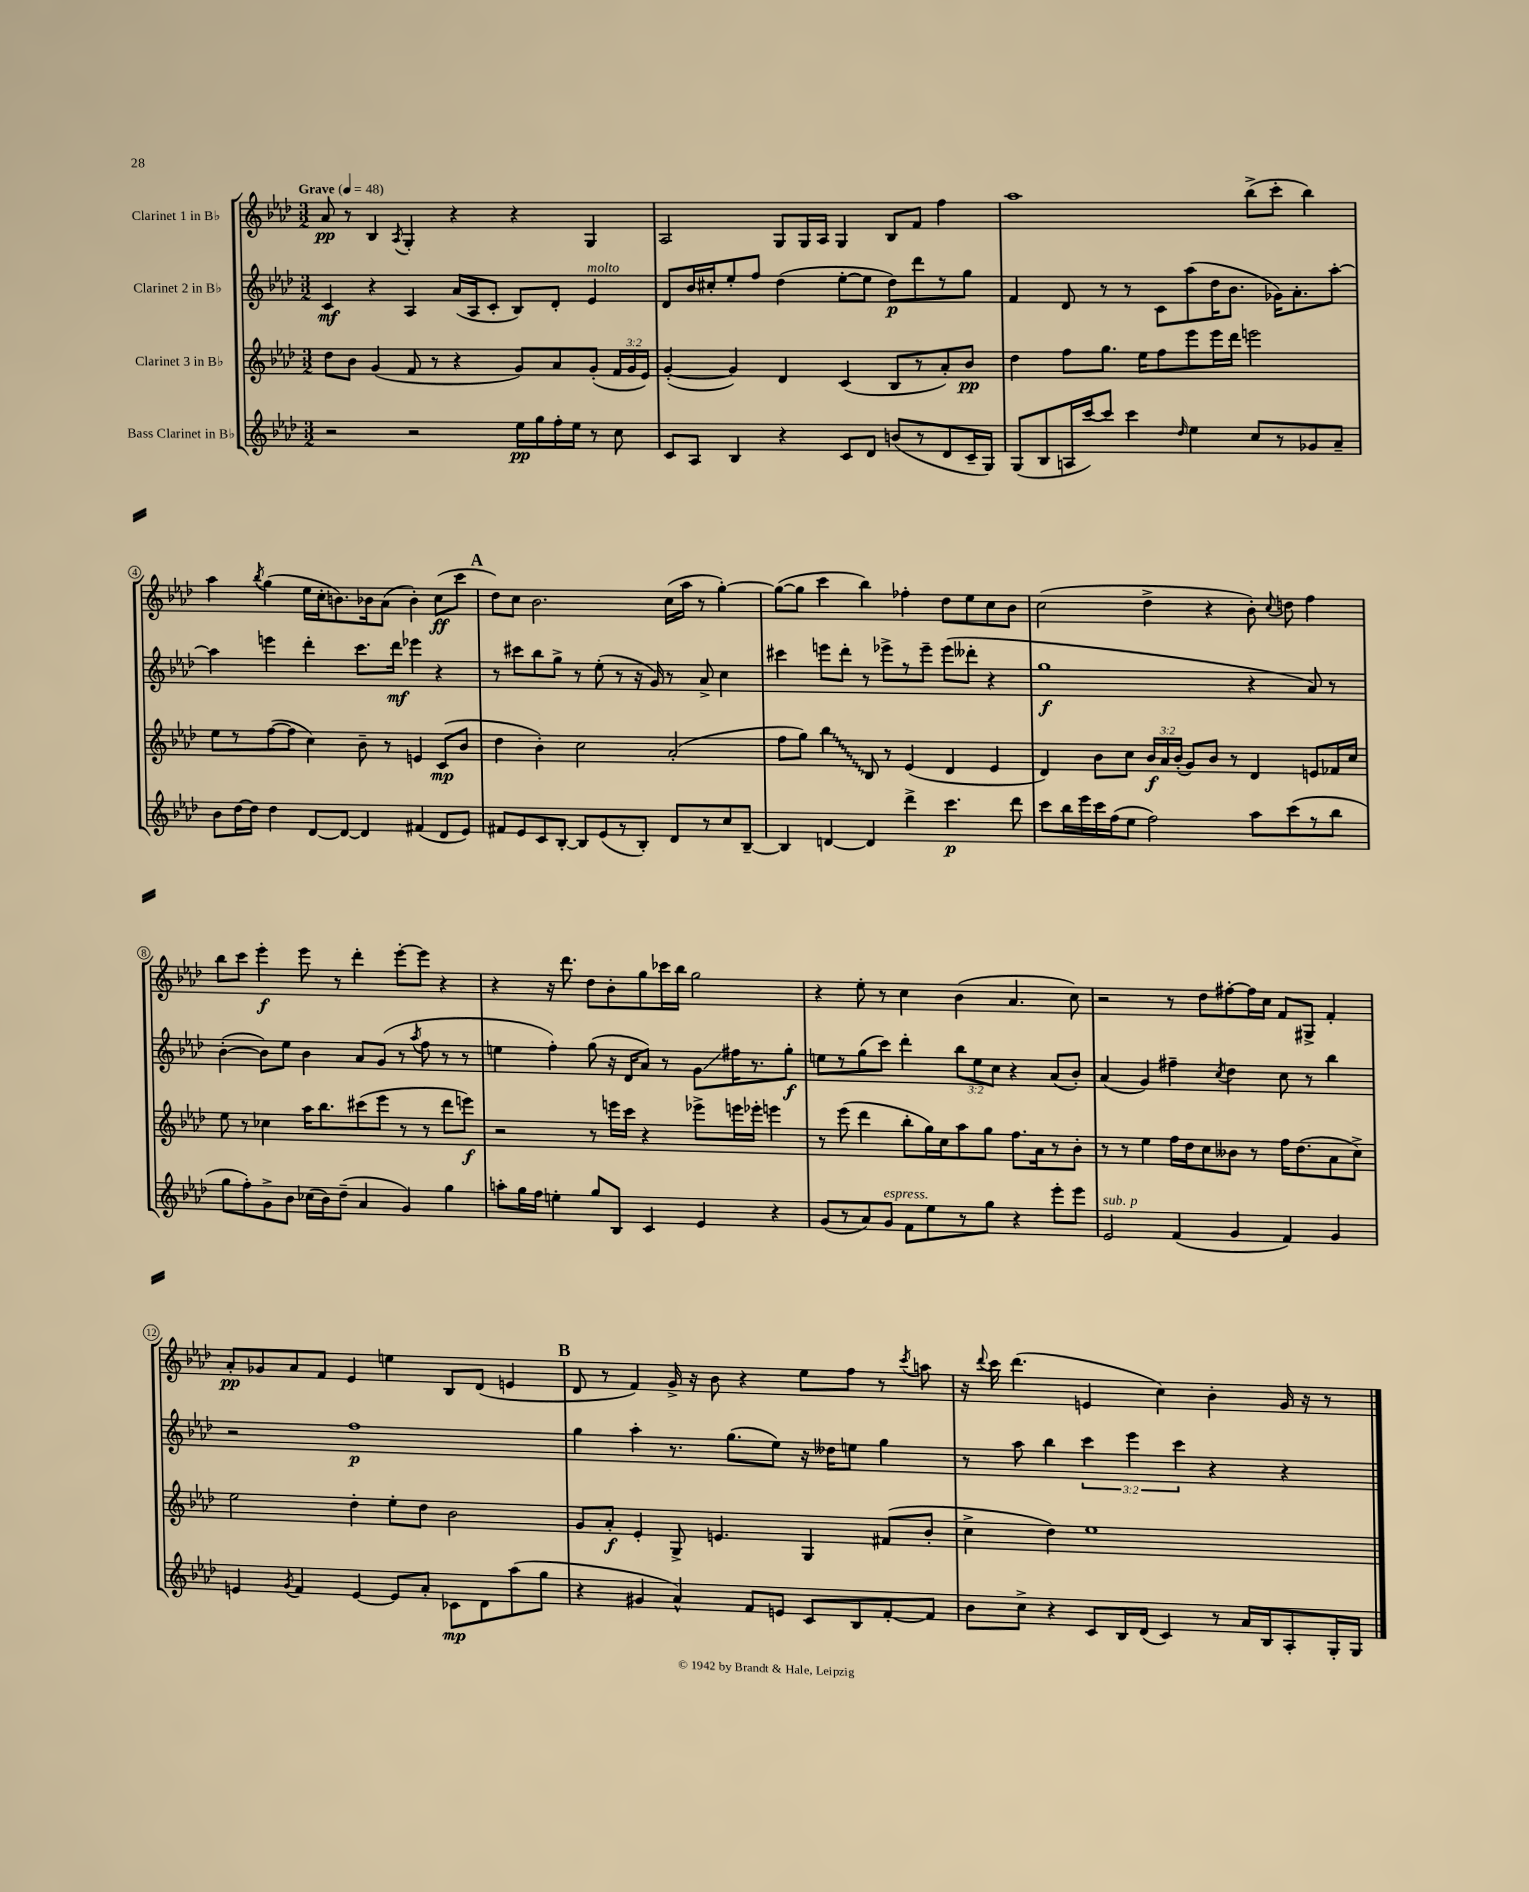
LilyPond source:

<<
\new StaffGroup <<
\new Staff = "s0" \with { instrumentName = "Clarinet 1 in Bb" } {
    \clef treble \key aes \major \numericTimeSignature \time 3/2 \tempo "Grave" 4 = 48
    \autoBeamOff aes'8\pp r8 bes4 \acciaccatura { aes8 } g4-. r4 r4 g4 |
    aes2 g8[ g16 aes16] g4 bes8[ f'8] f''4 |
    aes''1 bes''8[->( c'''8]-. bes''4) |
    aes''4 \acciaccatura { bes''8 } g''4( ees''16[ c''16-. b'8.) bes'16 aes'8]( bes'4-.) c''8[\ff( c'''8] |
    \mark \markup { \bold "A" } des''8[) c''8] bes'2. c''16[( aes''16] r8 g''4~-.) |
    g''8[~( g''8] c'''4 bes''4) fes''4-. des''8[ ees''8 c''8 bes'8] |
    c''2( des''4-> r4 bes'8-.) \appoggiatura { c''8 } d''8 f''4 |
    bes''8[ c'''8] ees'''4-.\f ees'''8 r8 des'''4-. ees'''8[~-. ees'''8] r4 |
    r4 r16 des'''8. des''8[ bes'8-. g''8 ces'''16 bes''16] g''2 |
    r4 ees''8-. r8 c''4 bes'4( aes'4. c''8) |
    r2 r8 des''8[ fis''8~-. fis''16 c''16] f'8[ gis8]-> f'4-. |
    aes'8[-.\pp ges'8 aes'8 f'8] ees'4 e''4 bes8[ des'8]( e'4 |
    \mark \markup { \bold "B" } des'8 r8 f'4) g'16-> r16 bes'8 r4 ees''8[ f''8] r8 \acciaccatura { c'''8 } a''8 |
    r16 \appoggiatura { des'''8 } c'''16 des'''4.( e'4 c''4) bes'4-. g'16 r16 r8 \bar "|." |
}
\new Staff = "s1" \with { instrumentName = "Clarinet 2 in Bb" } {
    \clef treble \key aes \major \numericTimeSignature \time 3/2 \override Staff.TupletNumber.text = #tuplet-number::calc-fraction-text
    \autoBeamOff c'4\mf r4 aes4 aes'16[( aes16 c'8]-. bes8[) des'8]-. ees'4^\markup { \italic "molto" } |
    des'8[ bes'16 cis''16-. ees''8-. f''8] des''4( ees''8[~-. ees''8] des''8[\p) des'''8 r8 g''8] |
    f'4 des'8 r8 r8 c'8[ aes''8( des''16 bes'8.] ges'16[) aes'8.-. aes''8]~-. |
    aes''4 e'''4 des'''4-. c'''8.[ des'''16]\mf ees'''4 r4 |
    \mark \markup { \bold "A" } r8 cis'''8[ bes''8 g''8]-> r8 ees''8-.( r8 r16 g'16) r8 aes'8-> c''4 |
    cis'''4 e'''8[ des'''8]-. r8 ees'''8[-> r8 ees'''8]-- ees'''8[( deses'''8]-. r4 |
    g''1\f r4 aes'8) r8 |
    bes'4~-.( bes'8[) ees''8] bes'4 aes'8[ g'8]( r8 \acciaccatura { aes''8 } f''8 r8 r8 |
    e''4 f''4-.) g''8( r16 des'16[ aes'8]) r8 g'8[\glissando fis''16 r8. g''8]-.\f |
    e''8[ r8 g''8( c'''8]) des'''4-. \tuplet 3/2 { bes''8[ e''8 c''8] } r4 aes'8[( bes'8]-.) |
    aes'4( g'4) fis''4-- \acciaccatura { c''8 } des''4 c''8 r8 bes''4 |
    r2 f''1\p |
    \mark \markup { \bold "B" } g''4 aes''4-. r8. g''8.[( ees''8]) r16 deses''16[ e''8] g''4 |
    r8 aes''8 bes''4 \tuplet 3/2 { c'''4 ees'''4 c'''4 } r4 r4 \bar "|." |
}
\new Staff = "s2" \with { instrumentName = "Clarinet 3 in Bb" } {
    \clef treble \key aes \major \numericTimeSignature \time 3/2 \override Staff.TupletNumber.text = #tuplet-number::calc-fraction-text
    \autoBeamOff des''8[ bes'8] g'4( f'8 r8 r4 g'8[) aes'8 g'8]-.( \tuplet 3/2 { f'16[ g'16 ees'16]) } |
    g'4~-.( g'4) des'4 c'4( bes8[ r8 aes'8-.) bes'8]\pp |
    des''4 f''8[ g''8.] ees''16[ f''8 ees'''8 ees'''16 des'''16] e'''2 |
    ees''8[ r8 f''8~( f''8] c''4) bes'8-- r8 e'4 c'8[\mp( bes'8] |
    \mark \markup { \bold "A" } des''4 bes'4-.) c''2 aes'2-.( |
    f''8[ g''8]) \once \override Glissando.style = #'zigzag bes''4\glissando bes8 r8 ees'4( des'4 ees'4 |
    des'4) bes'8[ c''8] \tuplet 3/2 { bes'16[\f aes'16 bes'16]-.( } g'8[) bes'8] r8 des'4 e'8[ fes'16 c''16] |
    ees''8 r8 ces''4 aes''16[ bes''8. cis'''8( ees'''8] r8 r8 des'''8[ e'''8]\f) |
    r2 r8 e'''16[ c'''16] r4 ees'''8[-> e'''16 ees'''16]-. e'''4 |
    r8 ees'''8( des'''4 bes''8[-. g''16) c''16 aes''8 g''8] f''8.[ aes'16 r8 bes'8]-. |
    r8 r8 ees''4 f''16[ des''16 c''8 beses'8] r8 f''16[ des''8.( aes'8 c''8]->) |
    ees''2 des''4-. ees''8[-. des''8] bes'2 |
    \mark \markup { \bold "B" } g'8[ aes'8]-.\f ees'4-. g8-> e'4. g4 fis'8[( bes'8]-. |
    c''4-> des''4) ees''1 \bar "|." |
}
\new Staff = "s3" \with { instrumentName = "Bass Clarinet in Bb" } {
    \clef treble \key aes \major \numericTimeSignature \time 3/2
    \autoBeamOff r2 r2 ees''16[\pp g''16 f''16-. ees''16] r8 c''8 |
    c'8[ aes8] bes4 r4 c'8[ des'8] b'8[( r8 des'8 c'16-- g16]) |
    g8[( bes8 a16 c'''16~) c'''8] c'''4 \grace { des''16 } ees''4 c''8[ r8 ges'8 aes'8]-- |
    bes'8[ des''16~ des''16] des''4 des'8[~ des'8]~ des'4 fis'4( des'8[ ees'8]) |
    \mark \markup { \bold "A" } fis'8[ ees'8 c'8 bes8]~-. bes8[ ees'8( r8 bes8]-.) des'8[ r8 c''8 bes8]~-- |
    bes4 d'4~ d'4 des'''4-> c'''4.\p des'''8 |
    c'''8[ bes''16 ees'''16 c'''16 f''16( ees''8] f''2) aes''8[ c'''8( r8 bes''8] |
    g''8[ f''8-.) g'8-> bes'8] ces''16[( bes'16) des''8]--( aes'4 g'4) g''4 |
    a''8[-. g''16 f''16] e''4-. g''8[ bes8] c'4 ees'4 r4 |
    g'8[( r8 aes'8) g'8]^\markup { \italic "espress." } f'8[ ees''8 r8 g''8] r4 ees'''8[-. ees'''8] |
    ees'2^\markup { \italic "sub. p" } f'4( g'4 f'4) g'4 |
    e'4 \acciaccatura { g'8 } f'4 e'4~ e'8[ aes'8]-. ces'8[\mp des'8 aes''8( g''8] |
    \mark \markup { \bold "B" } r4 gis'4 aes'4-^) f'8[ e'8] c'8[ bes8 f'8~-. f'8] |
    bes'8[ c''8]-> r4 c'8[ bes16 des'16]( c'4) r8 aes'16[ bes16 aes8-. g16-. g16] \bar "|." |
}
>>
>>
\layout { \context { \Score \override BarNumber.stencil = #(make-stencil-circler 0.1 0.3 ly:text-interface::print) } }
